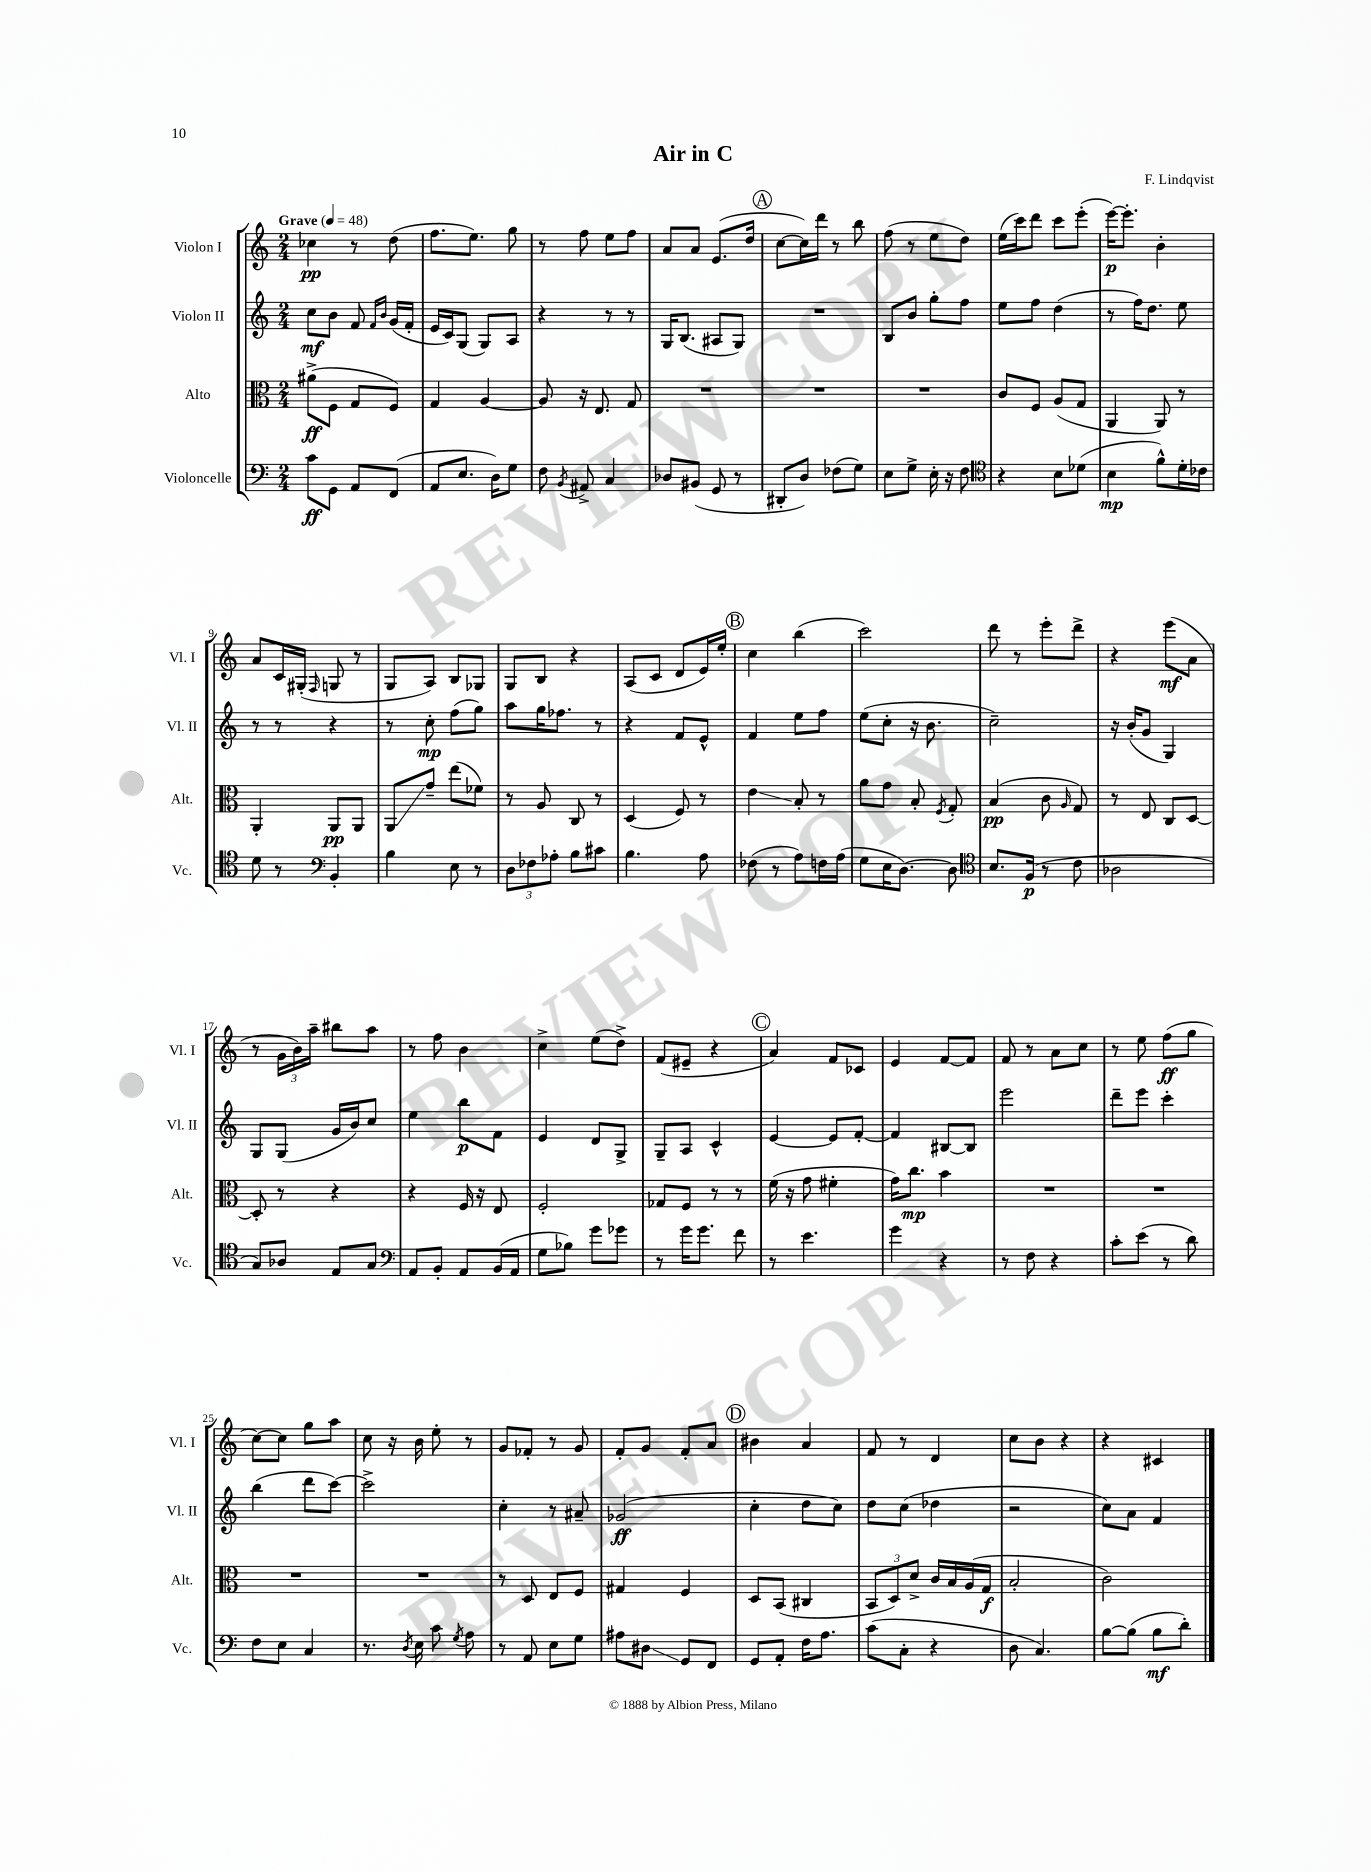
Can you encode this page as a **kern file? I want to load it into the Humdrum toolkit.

**kern	**kern	**kern	**kern
*staff4	*staff3	*staff2	*staff1
*clefF4	*clefC3	*clefG2	*clefG2
*k[]	*k[]	*k[]	*k[]
*M2/4	*M2/4	*M2/4	*M2/4
*MM48	*MM48	*MM48	*MM48
8c\L	(8a#^\L	8cc\L	4cc-\
8GG\J	8F\J	8b\J	.
8AA/L	8G/L	8f/	8r
.	.	16qqf/LL	.
.	.	16qqb/JJ	.
(8FF/J	8F/J)	(16g/LL	(8dd\
.	.	16f'/JJ	.
=	=	=	=
8AA/L	4G/	16e/LL	8.ff\L
.	.	16c/J)	.
8.E/J	.	(8G/J	.
.	.	.	8.ee\J)
.	[4A/	8G/L)	.
16D\LK)	.	.	.
8G\J	.	8A/J	8gg\
=	=	=	=
8F\	8A/]	4r	8r
8qBB/	.	.	.
8AA#^/	16r	.	8ff\
.	8.E/	.	.
4C/	.	8r	8ee\L
.	8G/	8r	8ff\J
=	=	=	=
8D-/L	2r	16G/LK	8a/L
.	.	(8.B/J	.
(8BB#/J	.	.	8a/J
8GG/	.	8A#/L	(8.e/L
8r	.	8G/J)	.
.	.	.	16dd/Jk
=	=	=	=
8DD#'/L	2r	2r	[8cc\L
8D/J)	.	.	16cc\]L)
.	.	.	16ddd\JJ
(8F-\L	.	.	8r
8G\J)	.	.	8bb\
=	=	=	=
8E\L	2r	8B/L	(8ff\
8G^\J	.	8b/J	8r
16E'\	.	8gg'\L	8ee\L
16r	.	.	.
8F\	.	8ff\J	8dd\J)
=	=	=	=
*clefC4	*	*	*
4r	8c/L	8ee\L	(16ee\LL
.	.	.	16ccc\J)
.	8F/J	8ff\J	8ddd\J
8B\L	(8A/L	(4dd\	8ccc\L
(8d-\J	8G/J	.	(8eee'\J
=	=	=	=
4B\	4AA/	8r	[16eee\LK)
.	.	.	8.eee'\]J
.	.	16ff\LK)	.
.	.	8.dd\J	.
8f^^\L)	8AA/)	.	4b'\
16d'\L	8r	8ee\	.
16c-\JJ	.	.	.
=	=	=	=
8d\	4AA'/	8r	8a/L
8r	.	8r	16c/L
.	.	.	(16G#'/JJ
*clefF4	*	*	*
.	.	.	16qqF/
4BB'/	8AA/L	4r	8G/
.	8AA/J	.	8r
=	=	=	=
4B\	8AA/L	8r	8G/L
.	8g~/J	8cc'\	8A/J)
8E\	(8ee\L	(8ff\L	8B/L
8r	8f-\J)	8gg\J)	8G-/J
=	=	=	=
12D\L	8r	8aa\L	8G/L
12F-\	.	.	.
.	8A/	16gg\K	8B/J
12A-'\J	.	.	.
.	.	8.ff-\J	.
8B\L	8C/	.	4r
8c#\J	8r	8r	.
=	=	=	=
4.B\	(4D/	4r	(8A/L
.	.	.	8c/J
.	8F/)	8f/L	8d/L
8A\	8r	8e^^/J	16e/L)
.	.	.	16ee'/JJ
=	=	=	=
(8F-\	4e\	4f/	4cc\
8r	.	.	.
8A\L)	8B'/	8ee\L	(4bb\
16F\L	8r	8ff\J	.
(16A\JJ	.	.	.
=	=	=	=
8G\L	8a\L	(8ee\L	2ccc\)
16E\K	8g\J	8cc'\J	.
[8.D\J)	.	.	.
.	8B'/	16r	.
.	.	8.b\	.
.	8qF/	.	.
8D\]	8G'/	.	.
=	=	=	=
*clefC4	*	*	*
8.B/L	(4B/	2cc~\)	8ddd\
.	.	.	8r
(16F/Jk	.	.	.
8r	8c\	.	8eee'\L
.	16qqA/	.	.
8c\	8G/)	.	8ddd^\J
=	=	=	=
2A-\	8r	16r	4r
.	.	(16b'/LK	.
.	8E/	8g/J	.
.	8C/L	4G/)	(8eee\L
.	[8D/J	.	8a\J
=	=	=	=
8G/L)	8D'/]	8G/L	8r
8A-/J	8r	(8G/J	24g\LL
.	.	.	24b\)
.	.	.	24aa~\JJ
8E/L	4r	16g/LL	8bb#\L
.	.	16b/J)	.
8G/J	.	8cc/J	8aa\J
=	=	=	=
*clefF4	*	*	*
8AA/L	4r	4ee\	8r
8BB'/J	.	.	8ff\
8AA/L	16F/	8bb\L	4b\
.	16r	.	.
(16BB/L	8E/	8f\J	.
16AA/JJ	.	.	.
=	=	=	=
8G\L	2F'/	4e/	4cc^\
8B-\J)	.	.	.
8g\L	.	8d/L	(8ee\L
8g-\J	.	8G^/J	8dd^\J)
=	=	=	=
8r	8G-/L	8G~/L	(8f/L
16g\LK	8F/J	8A/J	8e#~/J
8.g\J	.	.	.
.	8r	4c^^/	4r
8f\	8r	.	.
=	=	=	=
8r	(16f\	[4e/	4a/)
.	16r	.	.
4.e\	8g\	.	.
.	4f#'\	8e/]L	8f/L
.	.	[8f'/J	8c-/J
=	=	=	=
4g\	16g\LK)	4f/]	4e/
.	8.cc\J	.	.
4r	4b\	[8B#/L	[8f/L
.	.	8B#/]J	8f/]J
=	=	=	=
8r	2r	2eee\	8f/
8F\	.	.	8r
4r	.	.	8a\L
.	.	.	8cc\J
=	=	=	=
8c'\L	2r	8ddd~\L	8r
(8e\J	.	8eee\J	8ee\
8r	.	4ccc'\	(8ff\L
8d\)	.	.	8gg\J
=	=	=	=
8F\L	2r	(4bb\	[8cc\L)
8E\J	.	.	8cc\]J
4C/	.	8ddd\L	8gg\L
.	.	[8ccc\J)	8aa\J
=	=	=	=
8.r	2r	2ccc^\]	8cc\
.	.	.	16r
8qD/	.	.	.
16E\	.	.	16b\
8c\	.	.	8ee'\
8qG/	.	.	.
8A\	.	.	8r
=	=	=	=
8r	8r	4cc'\	8g/L
8AA/	8D/	.	8f-'/J
8E\L	8E/L	8r	8r
8G\J	8F/J	8a#~/	8g/
=	=	=	=
8A#\L	4G#/	(2g-/	8f'/L
8D#\J	.	.	8g/J
8GG/L	4F/	.	8f'/L
8FF/J	.	.	8a/J
=	=	=	=
8GG/L	8D/L	4cc'\	4b#\
8AA'/J	(8BB/J	.	.
16F\LK	4C#/	8dd\L	4a/
8.A\J	.	.	.
.	.	8cc\J)	.
=	=	=	=
(8c\L	12BB/L	8dd\L	8f/
.	12D/)	.	.
8C'\J	.	(8cc\J	8r
.	12d^/J	.	.
4r	16c/LL	4dd-\	4d/
.	16B/	.	.
.	(16A/	.	.
.	16G/JJ	.	.
=	=	=	=
8D\	2B'/	2r	8cc\L
4.C/)	.	.	8b\J
.	.	.	4r
=	=	=	=
[8B\L	2c\)	8cc\L)	4r
(8B\]J	.	8a\J	.
8B\L	.	4f/	4c#/
8d'\J)	.	.	.
==	==	==	==
*-	*-	*-	*-
